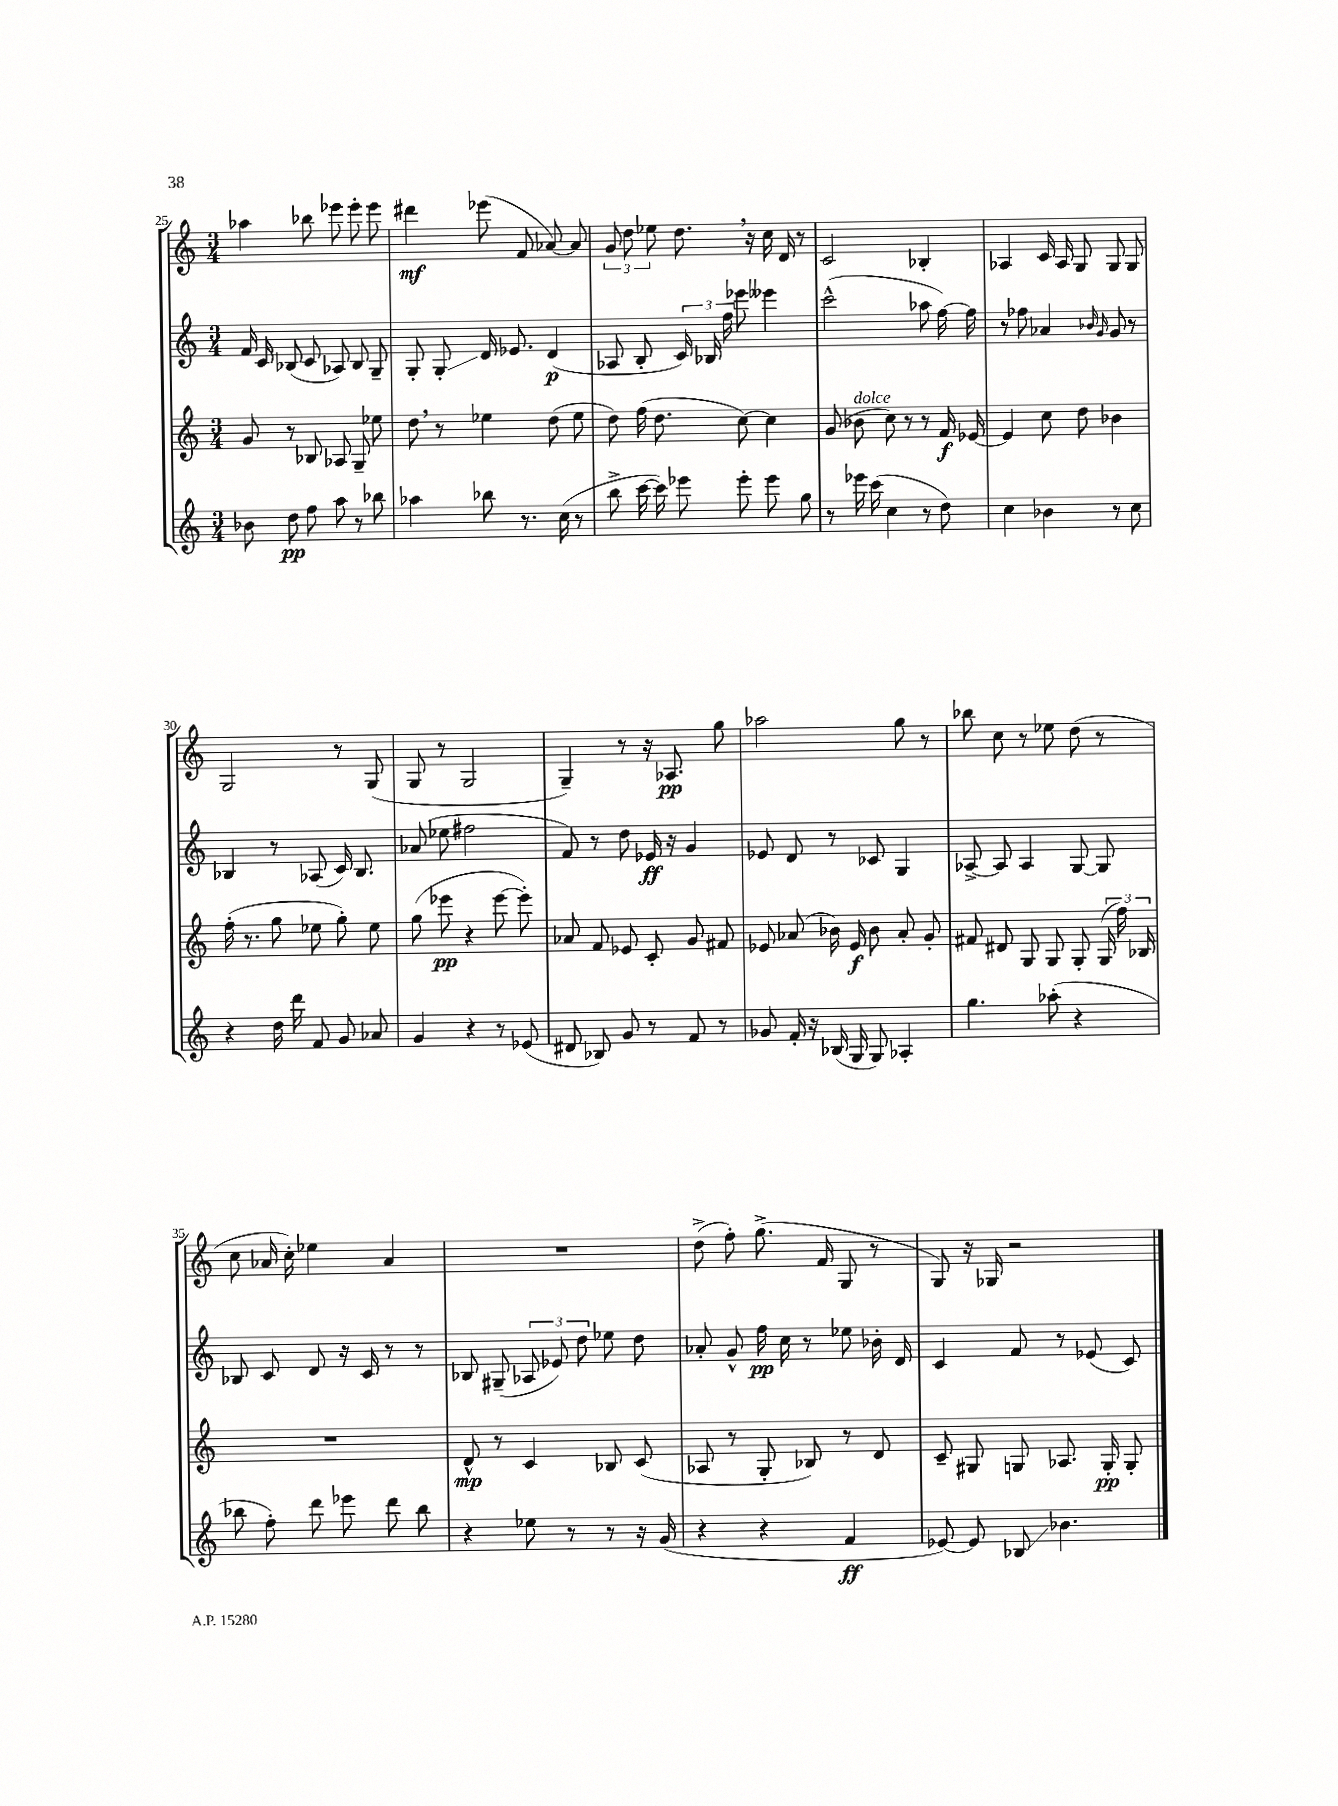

**kern	**kern	**kern	**kern
*staff4	*staff3	*staff2	*staff1
*clefG2	*clefG2	*clefG2	*clefG2
*k[]	*k[]	*k[]	*k[]
*M3/4	*M3/4	*M3/4	*M3/4
8b-	8g	16f	4aa-
.	.	16c	.
8dd	8r	(8B-	.
8ff	8B-	8c	8bb-
8aa	8A-	8A-)	8eee-
8r	8G~	8B-	8eee-'
8bb-	8ee-	8G~	8eee-
=	=	=	=
4aa-	8dd	8G'	4ddd#
.	8r	8G'	.
8bb-	4ee-	16d	(8eee-
.	.	8.e-	.
8.r	.	.	8f
.	(8dd	(4d	[8a-)
(16cc	.	.	.
8r	8ee-	.	8a-]
=	=	=	=
8bb^	8dd)	8A-	12g
.	.	.	12dd
[16ccc	(16ff	8B'	.
.	.	.	12ee-
16ccc])	8.dd	.	.
8eee-	.	24c)	8.dd
.	.	24B-	.
.	.	24ff	.
8eee-'	[8cc)	8eee-	.
.	.	.	16r
8eee-	4cc]	4eee--	16cc
.	.	.	16d
8gg	.	.	8r
=	=	=	=
8r	(8g	(2ccc^^	2c
16eee-	8b-	.	.
(16ccc	.	.	.
4cc	8cc)	.	.
.	8r	.	.
8r	8r	8aa-	4B-'
8dd)	16f	[16ff)	.
.	[16e-	16ff]	.
=	=	=	=
4cc	4e-]	8r	4A-
.	.	8ff-	.
4b-	8cc	4a-	16c
.	.	.	16A-
.	8dd	.	8G
.	.	16qqb-	.
.	.	16qqg	.
8r	4b-	8g	8G
8cc	.	8r	8G
=	=	=	=
4r	(16ff'	4B-	2G
.	8.r	.	.
16dd	8gg	8r	.
16ddd	.	.	.
8f	8ee-	(8A-	.
8g	8gg')	16c)	8r
.	.	8.B-	.
8a-	8ee-	.	(8G
=	=	=	=
4g	(8gg	(8a-	8G
.	8eee-	8ee-	8r
4r	4r	2ff#	2G
8r	[8eee-	.	.
(8e-	8eee-'])	.	.
=	=	=	=
8d#	8a-	8f)	4G~)
8B-)	8f	8r	.
8g	8e-	8dd	8r
8r	8c'	16e-	16r
.	.	16r	8.A-
8f	8g	4g	.
8r	8f#	.	8gg
=	=	=	=
8g-	8e-	8e-	2aa-
16f'	(8a-	8d	.
16r	.	.	.
(16B-	16b-)	8r	.
16G	16e-	.	.
8G)	8b-	8c-	.
4A-'	8a-'	4G	8gg
.	8g'	.	8r
=	=	=	=
4.gg	8f#	[8A-^	8bb-
.	8d#	8A-]	8cc
.	8G	4A-	8r
(8aa-'	8G	.	8ee-
4r	8G'	[8G	(8dd
.	(24G	8G]	8r
.	24ff)	.	.
.	24B-	.	.
=	=	=	=
8bb-	2.r	8B-	8cc
8ff')	.	8c	16a-
.	.	.	16cc')
8ddd	.	8d	4ee-
8eee-	.	16r	.
.	.	16c	.
8ddd	.	8r	4a-
8bb-	.	8r	.
=	=	=	=
4r	8d^^	8B-	2.r
.	8r	(8G#~	.
8ee-	4c	12A-	.
.	.	12e-)	.
8r	.	.	.
.	.	12dd	.
8r	8B-	8ee-	.
16r	(8c	8dd	.
(16g	.	.	.
=	=	=	=
4r	8A-	8a-'	(8dd^
.	8r	8g^^	8ff')
4r	8G'	16ff	(8.gg^
.	.	16cc	.
.	8B-)	8r	.
.	.	.	16f
4f	8r	8ee-	8G
.	8d	16b-'	8r
.	.	16d	.
=	=	=	=
[8e-)	8c~	4c	8G)
8e-]	8G#	.	16r
.	.	.	16G-
8B-	8G	8f	2r
4.b-	8.A-	8r	.
.	.	(8e-	.
.	16G'	.	.
.	8G'	8c)	.
==	==	==	==
*-	*-	*-	*-
